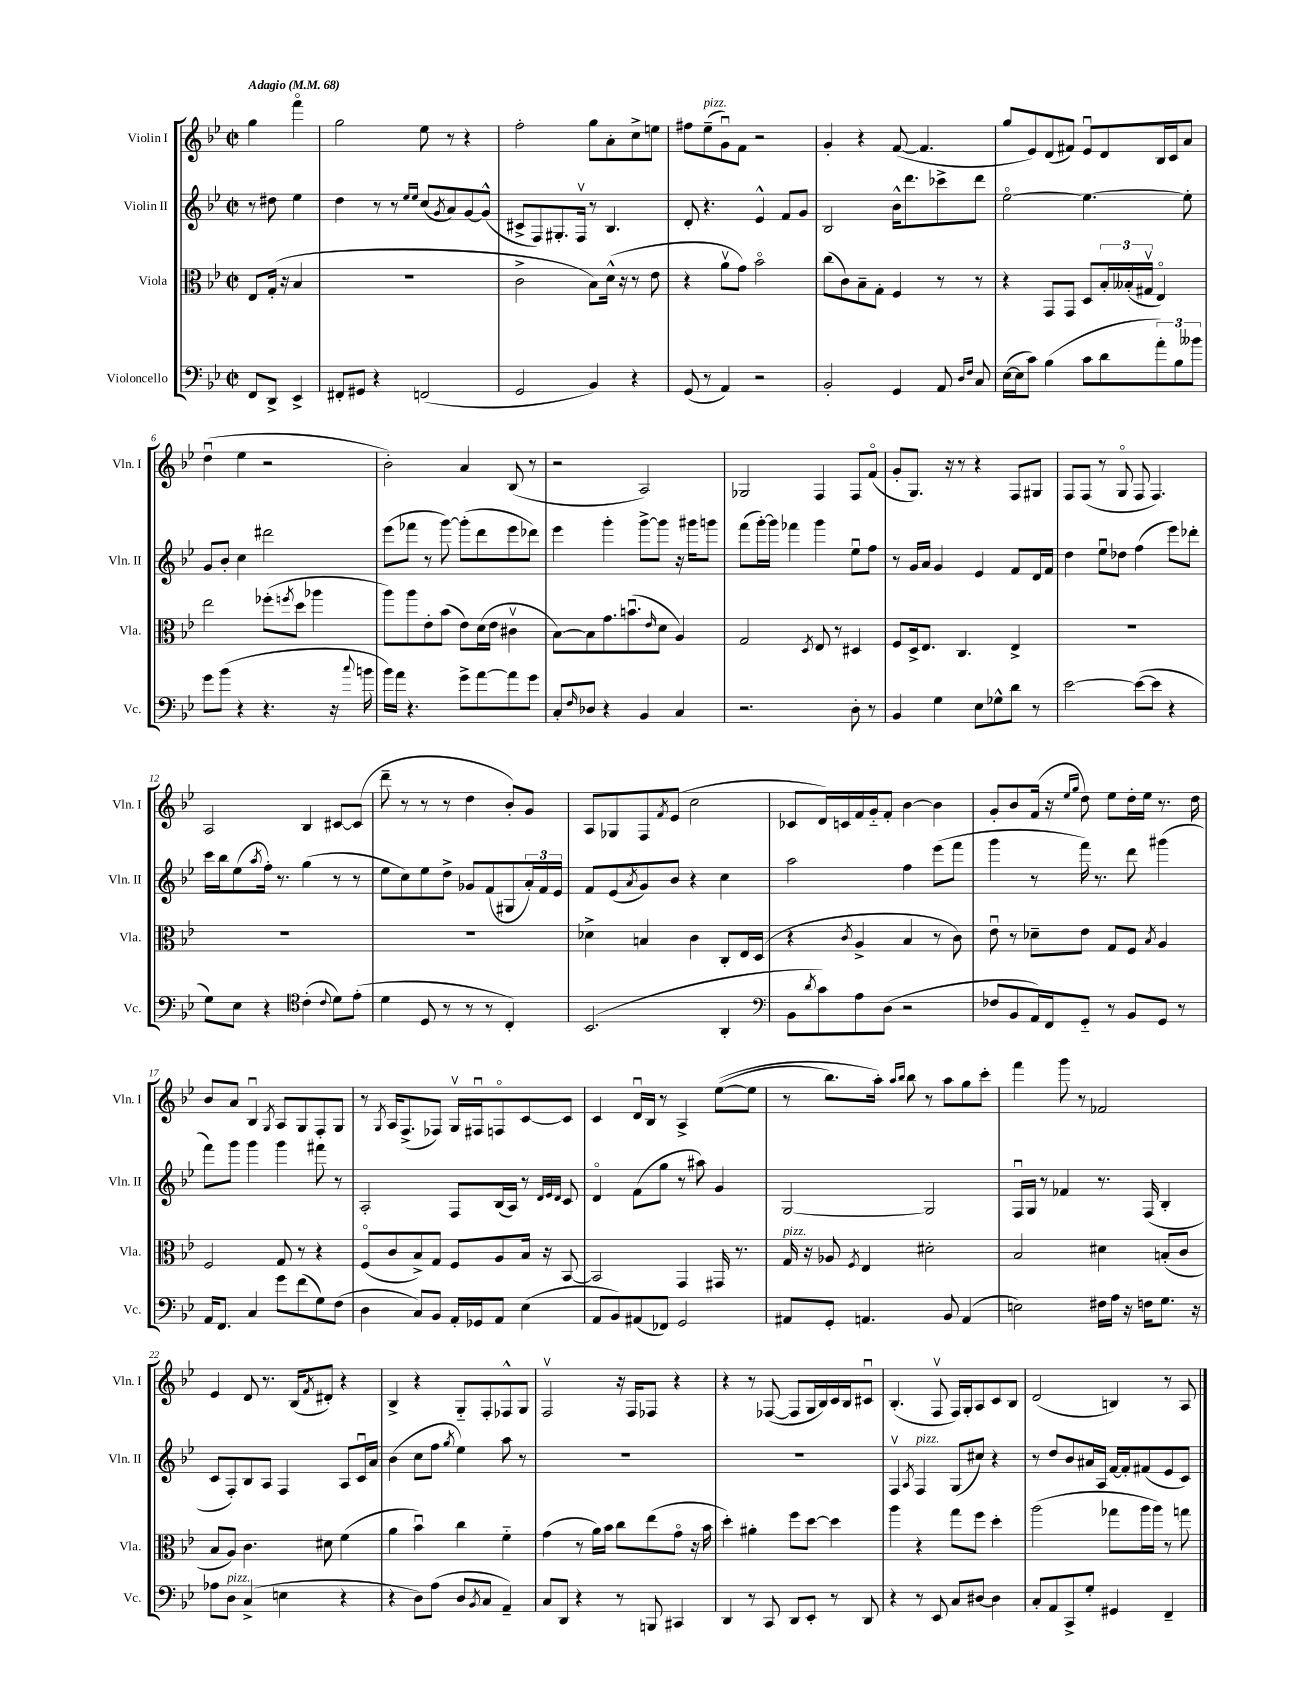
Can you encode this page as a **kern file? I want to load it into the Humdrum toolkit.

**kern	**kern	**kern	**kern
*staff4	*staff3	*staff2	*staff1
*clefF4	*clefC3	*clefG2	*clefG2
*k[b-e-]	*k[b-e-]	*k[b-e-]	*k[b-e-]
*M2/2	*M2/2	*M2/2	*M2/2
*met(c|)	*met(c|)	*met(c|)	*met(c|)
*MM68	*MM68	*MM68	*MM68
8FF	8E-	8r	4gg
8DD^	(16G'	8dd#	.
.	16r	.	.
4EE-^	4B-	4ee-	4fffo
=	=	=	=
8FF#'	1r	4dd	2gg
8GG#	.	.	.
4r	.	8r	.
.	.	8r	.
.	.	16qqee-	.
.	.	16qqee-	.
(2FF	.	(8cc	8ee-
.	.	8qg	.
.	.	8a)	8r
.	.	[8g	4r
.	.	(8g^^]	.
=	=	=	=
2GG	2c^	8c#^	2ff'
.	.	8F)	.
.	.	8.G#'	.
.	.	16Fv	.
4BB-)	8B-)	8r	8gg
.	(16d^^	4.B-	8a'
.	16r	.	.
4r	8r	.	8cc^
.	8e-	.	8ee
=	=	=	=
(8GG	4r	8d'	8ff#
8r	.	4.r	(8ee-~
4AA)	8av	.	8gu)
.	8g)	.	8f
2r	2b-o	4e-^^	2r
.	.	8f	.
.	.	8g	.
=	=	=	=
2BB-'	(8cc	2B-	4g'
.	8c)	.	.
.	8B-~	.	4r
.	8G'	.	.
4GG	4F	16b-^^	([8f
.	.	8.ddd	.
.	.	.	4.f]
8AA	8r	8ccc-^	.
16qqD	.	.	.
16qqF	.	.	.
8C	8r	8ddd	.
=	=	=	=
([16E-	4r	[2ee-o	8gg
16E-]	.	.	.
8c)	.	.	8e-)
(4B-	8GG	.	(8d
.	8GG	.	8f#)
8c	8D	4.ee-_	8e-u
8d	24B-'	.	8d
.	(24B--'	.	.
.	24G#v	.	.
12a')	4E-o)	.	16B-
.	.	.	16c
12B-	.	.	.
.	.	8ee-']	8a
12b--	.	.	.
=	=	=	=
8g	2ee-	8g	(4ddu
(8b-	.	8b-'	.
4r	.	4cc	4ee-
4.r	(8ff-'	2ddd#	2r
.	8qff	.	.
.	8dd	.	.
.	4aa-	.	.
16r	.	.	.
8qqcc	.	.	.
16b	.	.	.
=	=	=	=
16b-)	8aa)	(8eee-	2b-')
16a	.	.	.
4.r	8aa	8fff-	.
.	8e-'	8r	.
.	(8b-	[8ggg)	.
8g^	8e-)	(8ggg']	4a
[8a	(16d	8ddd	.
.	16e-	.	.
8a]	4c#v	8eee-	(8B-
8g	.	8ddd-)	8r
=	=	=	=
8C'	[8B-)	4eee-	2r
16qqF	.	.	.
8D-	8B-]	.	.
4r	8.g	4ggg'	.
.	(8.bu	.	.
4BB-	.	[8ggg^	2A)
.	16qqe-	.	.
.	8d	8ggg]	.
4C	4A)	16r	.
.	.	16ggg#	.
.	.	8ggg	.
=	=	=	=
2.r	2G	(8fff	2G-
.	.	[16ggg')	.
.	.	16ggg]	.
.	.	4fff-	.
.	8qD	.	.
.	8E-	4ggg	4F
.	8r	.	.
8D'	4D#	8ee-u	8F
8r	.	8ff	(8fo
=	=	=	=
4BB-	8F	8r	8g'
.	16D^	16g	8.G)
.	8.E-	16a	.
4G	.	4g	.
.	.	.	16r
.	4.C	.	8r
8E-	.	4e-	4r
8G-^^	.	.	.
8d	4E-^	8f	8F
8r	.	16d	8G#
.	.	16f	.
=	=	=	=
[2e-	1r	4dd	8F
.	.	.	(8F
.	.	8ee-u	8r
.	.	8dd-	8Go
(8e-_	.	(4ff	8F
8e-]	.	.	4.F)
4r	.	8eee-)	.
.	.	8ddd-'	.
=	=	=	=
8G)	1r	16ccc	2A
.	.	16bb-	.
8E-	.	(8ee-	.
.	.	8qaa	.
4r	.	16ff')	.
.	.	8.r	.
*clefC4	*	*	*
(4c'	.	(4gg	4B-
8qqc	.	.	.
8d)	.	8r	[8c#
(8e-'	.	8r	(8c#]
=	=	=	=
4d	1r	8ee-	8ddd~
.	.	8cc)	8r
8D	.	8ee-	8r
8r	.	8dd^	8r
8r	.	8g-	4dd
8r	.	(8f	.
4C')	.	8G#	8b-')
.	.	24a')	8g
.	.	24f	.
.	.	24e-	.
=	=	=	=
(2.BB-	4d-^	8f	8A
.	.	(8e-	8G-
.	.	8qa	.
.	4B	8g)	8F
.	.	.	8qf
.	.	8b-	(8e-
.	4c	4r	2cc
4AA'	8C'	4cc	.
.	16E-	.	.
.	(16D	.	.
=	=	=	=
*clefF4	*	*	*
8BB-	4r	2aa	8c-
8qd	.	.	.
8c)	.	.	16d)
.	.	.	16c
.	8qc	.	.
8A	4A^	.	16f
.	.	.	16g'~
(8D	.	.	8f'
2r	4B-	4ff	[4b-
.	8r	(8eee-	4b-]
.	8c)	8fff	.
=	=	=	=
8F-	8e-u	4ggg	8g'
8BB-	8r	.	8b-
16AA)	8d-~	8r	(16f
16FF	.	.	16r
.	.	.	16qqee-
.	.	.	16qqgg
8GG'~	8e-	16fff)	8dd)
.	.	8.r	.
8r	8G	.	8ee-
8BB-	8F	8ddd	16dd'
.	.	.	16ee-
.	8qB-	.	.
8GG	4A	(4ggg#	8.r
8r	.	.	.
.	.	.	16dd
=	=	=	=
16AA	2F	8fff)	8b-
8.FF	.	.	.
.	.	8ggg	8a
4C	.	4ggg	4B-u
.	.	.	8qG
8g	8G	4ggg	8A
(8f	8r	.	8G
8G)	4r	8fff#	8F'
(8F	.	8r	8G
=	=	=	=
4D	(8Fo	2A'	8r
.	.	.	8qG
.	8c	.	16A
.	.	.	(8.F^
8C)	8B-^)	.	.
8BB-	8G	.	8F-)
16AA'	8F	8F	16Gv
16GG-	.	.	16F#u
8AA	8A	(16B-	8Fo
.	.	16A)	.
(4E-	16B-	8r	[8c
.	16r	.	.
.	.	32qqd	.
.	.	32qqe-	.
.	.	32qqd	.
.	[8BB-	8c	8c]
=	=	=	=
8AA	2BB-]	4do	4c
8BB-)	.	.	.
(8AA#	.	(8f	16du
.	.	.	16B-
8FF-)	.	8gg	8r
2GG	4GG	8r	4A^
.	.	8aa#)	.
.	16GG#	4g	&(([8ee-
.	8.r	.	.
.	.	.	8ee-]
=	=	=	=
8AA#	16G	[2G	8r
.	16r	.	.
8GG'	8A-	.	8.bb-)
.	8qF	.	.
4.AA	4E-	.	.
.	.	.	16aa'&)
.	.	.	16qqaa
.	.	.	16qqbb-
.	.	.	8bb-
.	2d#'	2G]	8r
8BB-	.	.	8aa
(4AA	.	.	8gg
.	.	.	8ccc'
=	=	=	=
2E)	2B-	16Fu	4fff
.	.	16G	.
.	.	8r	.
.	.	4f-	8ggg
.	.	.	8r
16F#	4d#	8.r	2f-
16A	.	.	.
16r	.	.	.
16F	.	(16F	.
8.G	(8B'	4B-'	.
.	8c	.	.
16r	.	.	.
=	=	=	=
8A-	8B-	8c	4e-
8D	8A)	8F')	.
(4C^	4.c	8B-	8d
.	.	8A	8.r
4E	.	4F	.
.	.	.	(16B-
.	.	.	8qf
.	8d#	.	8d#')
4r	(4f	8A	4r
.	.	16cu	.
.	.	16a	.
=	=	=	=
4r	4a	(4b-	4B-^
8D)	4b-u)	8cc	4r
(8A	.	8ff	.
.	.	8qgg	.
8D	4cc	4ee-)	8G'~
8qBB-	.	.	.
8C	.	.	8F'
4AA~)	4f'~	8aa	8F-^^
.	.	8r	8G
=	=	=	=
8C	(4g	1r	2Fv
8DD	.	.	.
4r	8r	.	.
.	16a)	.	.
.	16b-	.	.
8r	8cc	.	16r
.	.	.	16F
8BBB	(8ee-	.	8F-
4CC#	8go	.	4r
.	16r	.	.
.	16b-	.	.
=	=	=	=
4DD	4dd')	1r	4r
8r	4a#'	.	8r
8CC	.	.	([8F-
8DD	8ff	.	8F-]
8EE-'	[8dd	.	16G
.	.	.	16B-)
8r	4dd]	.	16c
.	.	.	16B-
8DD	.	.	8c#u
=	=	=	=
4r	4aa	4Fv	(4.B-'
.	.	8qA	.
8r	4r	4F	.
8EE-	.	.	8Fv
8C	8gg	(8G	16F)
.	.	.	16G'
[8D#	8ff	8cc#)	8A
4D#]	4dd'	4r	8c
.	.	.	8B-
=	=	=	=
8C'	(2aa	8r	(2d
8AA	.	8dd	.
8CC^	.	8b-	.
8G'	.	16a#	.
.	.	16A	.
4GG#	8gg-	[16f	4B)
.	.	16f']	.
.	16aa	(8f#	.
.	16aa)	.	.
4FF~	8r	8e-	8r
.	8gg	8c)	8A
==	==	==	==
*-	*-	*-	*-
